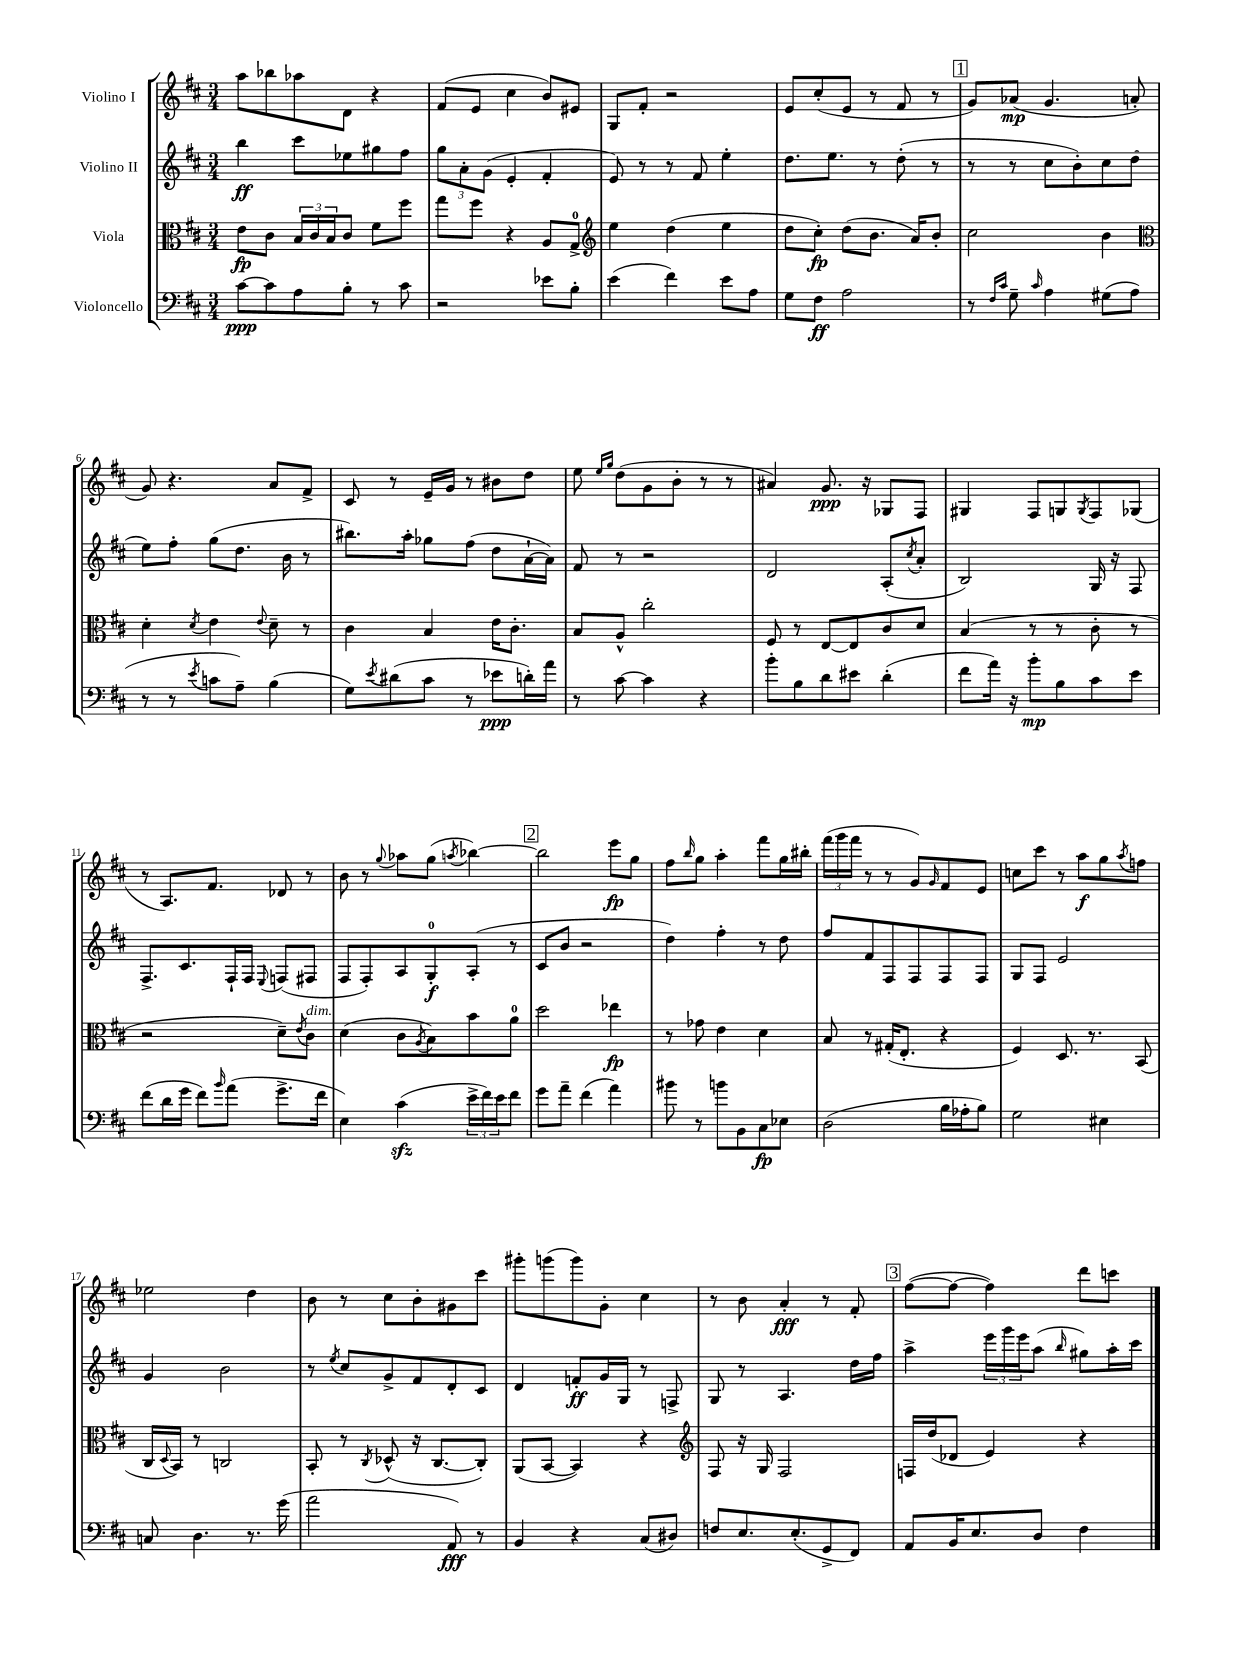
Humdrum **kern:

**kern	**dynam	**kern	**dynam	**kern	**dynam	**kern	**dynam
*part4	*part4	*part3	*part3	*part2	*part2	*part1	*part1
*staff4	*staff4	*staff3	*staff3	*staff2	*staff2	*staff1	*staff1
*I"Violoncello	*	*I"Viola	*	*I"Violino II	*	*I"Violino I	*
*clefF4	*	*clefC3	*	*clefG2	*	*clefG2	*
*k[f#c#]	*	*k[f#c#]	*	*k[f#c#]	*	*k[f#c#]	*
*M3/4	*	*M3/4	*	*M3/4	*	*M3/4	*
=1	=1	=1	=1	=1	=1	=1	=1
[8c#\L	ppp	8e\L	fp	4bb\	ff	8aa\L	.
8c#\]	.	8c#\J	.	.	.	8bb-X\	.
8A\	.	24B/LL	.	8ccc#\L	.	8aa-X\	.
.	.	24c#/	.	.	.	.	.
.	.	24B/J	.	.	.	.	.
8B'\J	.	8c#/J	.	8ee-X\	.	8d\J	.
8r	.	8f#\L	.	8gg#X\	.	4r	.
8c#\	.	8ff#\J	.	8ff#\J	.	.	.
=2	=2	=2	=2	=2	=2	=2	=2
2r	.	8gg\L	.	12gg\L	.	(8f#/L	.
.	.	.	.	12a'\	.	.	.
.	.	8ff#\J	.	.	.	8e/J	.
.	.	.	.	(12g\J	.	.	.
.	.	4r	.	4e'/	.	4cc#\	.
8e-X\L	.	8A/L	.	4f#'/	.	8b/L)	.
8B'\J	.	8G^/J	.	.	.	8e#X/J	.
=3	=3	=3	=3	=3	=3	=3	=3
*	*	*clefG2	*	*	*	*	*
(4e\	.	4ee\	.	8e/)	.	8G/L	.
.	.	.	.	8r	.	8f#'/J	.
4f#\)	.	(4dd\	.	8r	.	2r	.
.	.	.	.	8f#/	.	.	.
8e\L	.	4ee\	.	4ee'\	.	.	.
8A\J	.	.	.	.	.	.	.
=4	=4	=4	=4	=4	=4	=4	=4
8G\L	.	8dd\L	.	8.dd\L	.	8e/L	.
8F#\J	ff	8cc#'\J)	fp	.	.	(8cc#'/	.
.	.	.	.	8.ee\J	.	.	.
2A\	.	(8dd\L	.	.	.	8e/J	.
.	.	8.b\J	.	8r	.	8r	.
.	.	.	.	(8dd'\	.	8f#/	.
.	.	16a/KL)	.	.	.	.	.
.	.	8b'/J	.	8r	.	8r	.
!!LO:REH:place=s1:t=1
=5	=5	=5	=5	=5	=5	=5	=5
8r	.	2cc#\	.	8r	.	8g/L)	.
16qqF#/LL	.	.	.	.	.	.	.
16qqc#/JJ	.	.	.	.	.	.	.
8G~\	.	.	.	8r	.	(8a-X/J	mp
16qqc#/	.	.	.	.	.	.	.
4A\	.	.	.	8cc#\L	.	4.g/	.
.	.	.	.	8b'\)	.	.	.
(8G#X\L	.	4b\	.	8cc#\	.	.	.
8A\J	.	.	.	(8dd\J	.	8an'/	.
!!LO:LB:g=z
=6	=6	=6	=6	=6	=6	=6	=6
*	*	*clefC3	*	*	*	*	*
8r	.	4d'\	.	8ee\L)	.	8g/)	.
8r	.	.	.	8ff#'\J	.	4.r	.
8qe/	.	8qd/	.	.	.	.	.
8cn\L	.	4e\	.	(8gg\L	.	.	.
8A~\J)	.	.	.	8.dd\J	.	.	.
.	.	8qqe/	.	.	.	.	.
(4B\	.	8d~\	.	.	.	8a/L	.
.	.	.	.	16b\	.	.	.
.	.	8r	.	8r	.	8f#^/J	.
=7	=7	=7	=7	=7	=7	=7	=7
8G\L)	.	4c#\	.	8.bb#X\L)	.	8c#/	.
8qe/	.	.	.	.	.	.	.
(8d#X\	.	.	.	.	.	8r	.
.	.	.	.	16aa'\Jk	.	.	.
8c#\J	.	4B/	.	8gg-X\L	.	16e~/LL	.
.	.	.	.	.	.	16g/JJ	.
8r	.	.	.	(8ff#\J	.	8r	.
8e-X\L	ppp	16e\KL	.	8dd\L	.	8b#X\L	.
.	.	8.c#'\J	.	.	.	.	.
16dn'\L)	.	.	.	[16a`\L	.	8dd\J	.
16a\JJ	.	.	.	16a\JJ])	.	.	.
=8	=8	=8	=8	=8	=8	=8	=8
8r	.	8B/L	.	8f#/	.	8ee\	.
.	.	.	.	.	.	16qqee/LL	.
.	.	.	.	.	.	16qqgg/JJ	.
[8c#\	.	8A^^/J	.	8r	.	(8dd\L	.
4c#\]	.	2cc#'\	.	2r	.	8g\	.
.	.	.	.	.	.	8b'\J	.
4r	.	.	.	.	.	8r	.
.	.	.	.	.	.	8r	.
=9	=9	=9	=9	=9	=9	=9	=9
8b'\L	.	8F#/	.	2d/	.	4a#X/)	.
8B\	.	8r	.	.	.	.	.
8d\	.	[8E/L	.	.	.	8.g/	ppp
8e#X\J	.	8E/]	.	.	.	.	.
.	.	.	.	.	.	16r	.
(4d'\	.	8c#/	.	(8A'/L	.	8G-X/L	.
.	.	.	.	8qcc#/	.	.	.
.	.	8d/J	.	8a'/J	.	8F#/J	.
=10	=10	=10	=10	=10	=10	=10	=10
8f#\L	.	(4B/	.	2B/)	.	4G#X/	.
16a\Jk)	.	.	.	.	.	.	.
16r	.	.	.	.	.	.	.
8b'\L	mp	8r	.	.	.	8F#/L	.
8B\	.	8r	.	.	.	8Gn/	.
.	.	.	.	.	.	8qG/	.
8c#\	.	8c#'\	.	16G/	.	8F#/	.
.	.	.	.	16r	.	.	.
8e\J	.	8r	.	8F#/	.	(8G-X/J	.
!!LO:LB:g=z
=11	=11	=11	=11	=11	=11	=11	=11
(8f#\L	.	2r	.	8.F#^/L	.	8r	.
16d\L	.	.	.	.	.	8.A/L)	.
16g\JJ	.	.	.	8.c#/	.	.	.
8f#\L)	.	.	.	.	.	.	.
.	.	.	.	.	.	8.f#/J	.
16qqb/	.	.	.	.	.	.	.
(8a\J	.	.	.	16F#`/L	.	.	.
.	.	.	.	16F#/JJ	.	.	.
.	.	.	.	8qqE/	.	.	.
8.g^\L	.	8d~\L)	.	(8Fn/L	.	8d-X/	.
.	.	8qe/	.	.	.	.	.
!	!	!LO:TX:a:i:t=dim.	!	!	!	!	!
.	.	8c#\J	.	8F#X/J	.	8r	.
16f#\Jk	.	.	.	.	.	.	.
=12	=12	=12	=12	=12	=12	=12	=12
4E\)	.	(4d\	.	8F#/L	.	8b\	.
.	.	.	.	8F#'/)	.	8r	.
.	.	.	.	.	.	8qqgg/	.
(4c#zz\	.	8c#\L	.	8A/	.	8aa-X\L	.
.	.	8qA/	.	.	.	.	.
.	.	8B\)	.	8G'/	f	(8gg\J	.
.	.	.	.	.	.	8qaan/	.
24e^\LL	.	8b\	.	(8A'/J	.	[4bb-X\)	.
24f#\)	.	.	.	.	.	.	.
24e\J	.	.	.	.	.	.	.
8f#\J	.	8a\J	.	8r	.	.	.
!!LO:REH:place=s1:t=2
=13	=13	=13	=13	=13	=13	=13	=13
8g\L	.	2dd\	.	8c#/L	.	2bb-\]	.
8a~\J	.	.	.	8b/J	.	.	.
(4f#\	.	.	.	2r	.	.	.
4a\)	.	4ee-X\	fp	.	.	8eee\L	fp
.	.	.	.	.	.	8gg\J	.
=14	=14	=14	=14	=14	=14	=14	=14
8b#X\	.	8r	.	4dd\)	.	8ff#\L	.
.	.	.	.	.	.	16qqbb/	.
8r	.	8g-X\	.	.	.	8gg\J	.
8bn\L	.	4e\	.	4ff#'\	.	4aa'\	.
8BB\	.	.	.	.	.	.	.
8C#\	fp	4d\	.	8r	.	8fff#\L	.
8E-X\J	.	.	.	8dd\	.	16gg\L	.
.	.	.	.	.	.	16bb#X'\JJ	.
=15	=15	=15	=15	=15	=15	=15	=15
(2D\	.	8B/	.	8ff#/L	.	(24fff#\LL	.
.	.	.	.	.	.	24ggg\	.
.	.	.	.	.	.	24fff#\JJ	.
.	.	8r	.	8f#/	.	8r	.
.	.	(16G#X'/KL	.	8F#/	.	8r	.
.	.	8.E'/J	.	.	.	.	.
.	.	.	.	8F#/	.	8g/L)	.
.	.	.	.	.	.	16qqg/	.
16B\LL	.	4r	.	8F#/	.	8f#/	.
16A-X'\J	.	.	.	.	.	.	.
8B\J)	.	.	.	8F#/J	.	8e/J	.
=16	=16	=16	=16	=16	=16	=16	=16
2G\	.	4F#/)	.	8G/L	.	8ccn\L	.
.	.	.	.	8F#/J	.	8ccc#\J	.
.	.	8.D/	.	2e/	.	8r	.
.	.	.	.	.	.	8aa\L	f
.	.	8.r	.	.	.	.	.
4E#X\	.	.	.	.	.	8gg\	.
.	.	.	.	.	.	8qaa/	.
.	.	(8BB/	.	.	.	8ffn\J	.
!!LO:LB:g=z
=17	=17	=17	=17	=17	=17	=17	=17
8Cn/	.	16C#/LL	.	4g/	.	2ee-X\	.
.	.	8qqD/	.	.	.	.	.
.	.	16BB/JJ)	.	.	.	.	.
4.D\	.	8r	.	.	.	.	.
.	.	2Cn/	.	2b\	.	.	.
8.r	.	.	.	.	.	4dd\	.
(16g\	.	.	.	.	.	.	.
=18	=18	=18	=18	=18	=18	=18	=18
2a\	.	8BB'/	.	8r	.	8b\	.
.	.	.	.	8qee/	.	.	.
.	.	8r	.	8cc#/L	.	8r	.
.	.	8qC#/	.	.	.	.	.
.	.	(8D-X^^/	.	8g^/	.	8cc#\L	.
.	.	16r	.	8f#/	.	8b'\	.
.	.	[8.C#/L	.	.	.	.	.
8AA/)	fff	.	.	8d'/	.	8g#X\	.
8r	.	8C#'/J])	.	8c#/J	.	8ccc#\J	.
=19	=19	=19	=19	=19	=19	=19	=19
4BB/	.	(8AA/L	.	4d/	.	8ggg#X'\L	.
.	.	[8BB/J	.	.	.	(8gggn\	.
4r	.	4BB/])	.	8fn'/L	ff	8ggg\)	.
.	.	.	.	16g/L	.	8g'\J	.
.	.	.	.	16G/JJ	.	.	.
(8C#/L	.	4r	.	8r	.	4cc#\	.
8D#X/J)	.	.	.	8Fn^/	.	.	.
=20	=20	=20	=20	=20	=20	=20	=20
*	*	*clefG2	*	*	*	*	*
8Fn/L	.	8F#/	.	8G/	.	8r	.
8.E/	.	16r	.	8r	.	8b\	.
.	.	16G/	.	.	.	.	.
.	.	2F#/	.	4.A/	.	4a'/	fff
(8.E'/	.	.	.	.	.	.	.
8GG^/	.	.	.	.	.	8r	.
8FF#/J)	.	.	.	16dd\LL	.	8f#'/	.
.	.	.	.	16ff#\JJ	.	.	.
!!LO:REH:place=s1:t=3
=21	=21	=21	=21	=21	=21	=21	=21
8AA/L	.	16Fn/LL	.	4aa^\	.	([8ff#\L	.
.	.	(16dd/J	.	.	.	.	.
16BB/K	.	8d-X/J	.	.	.	8ff#\J_	.
8.E/	.	.	.	.	.	.	.
.	.	4e/)	.	24eee\LL	.	4ff#\])	.
.	.	.	.	24ggg\	.	.	.
.	.	.	.	24eee\J	.	.	.
8D/J	.	.	.	(8aa\J	.	.	.
.	.	.	.	16qqbb/	.	.	.
4F#\	.	4r	.	8gg#X\L)	.	8ddd\L	.
.	.	.	.	16aa'\L	.	8cccn\J	.
.	.	.	.	16ccc#\JJ	.	.	.
==	==	==	==	==	==	==	==
*-	*-	*-	*-	*-	*-	*-	*-
